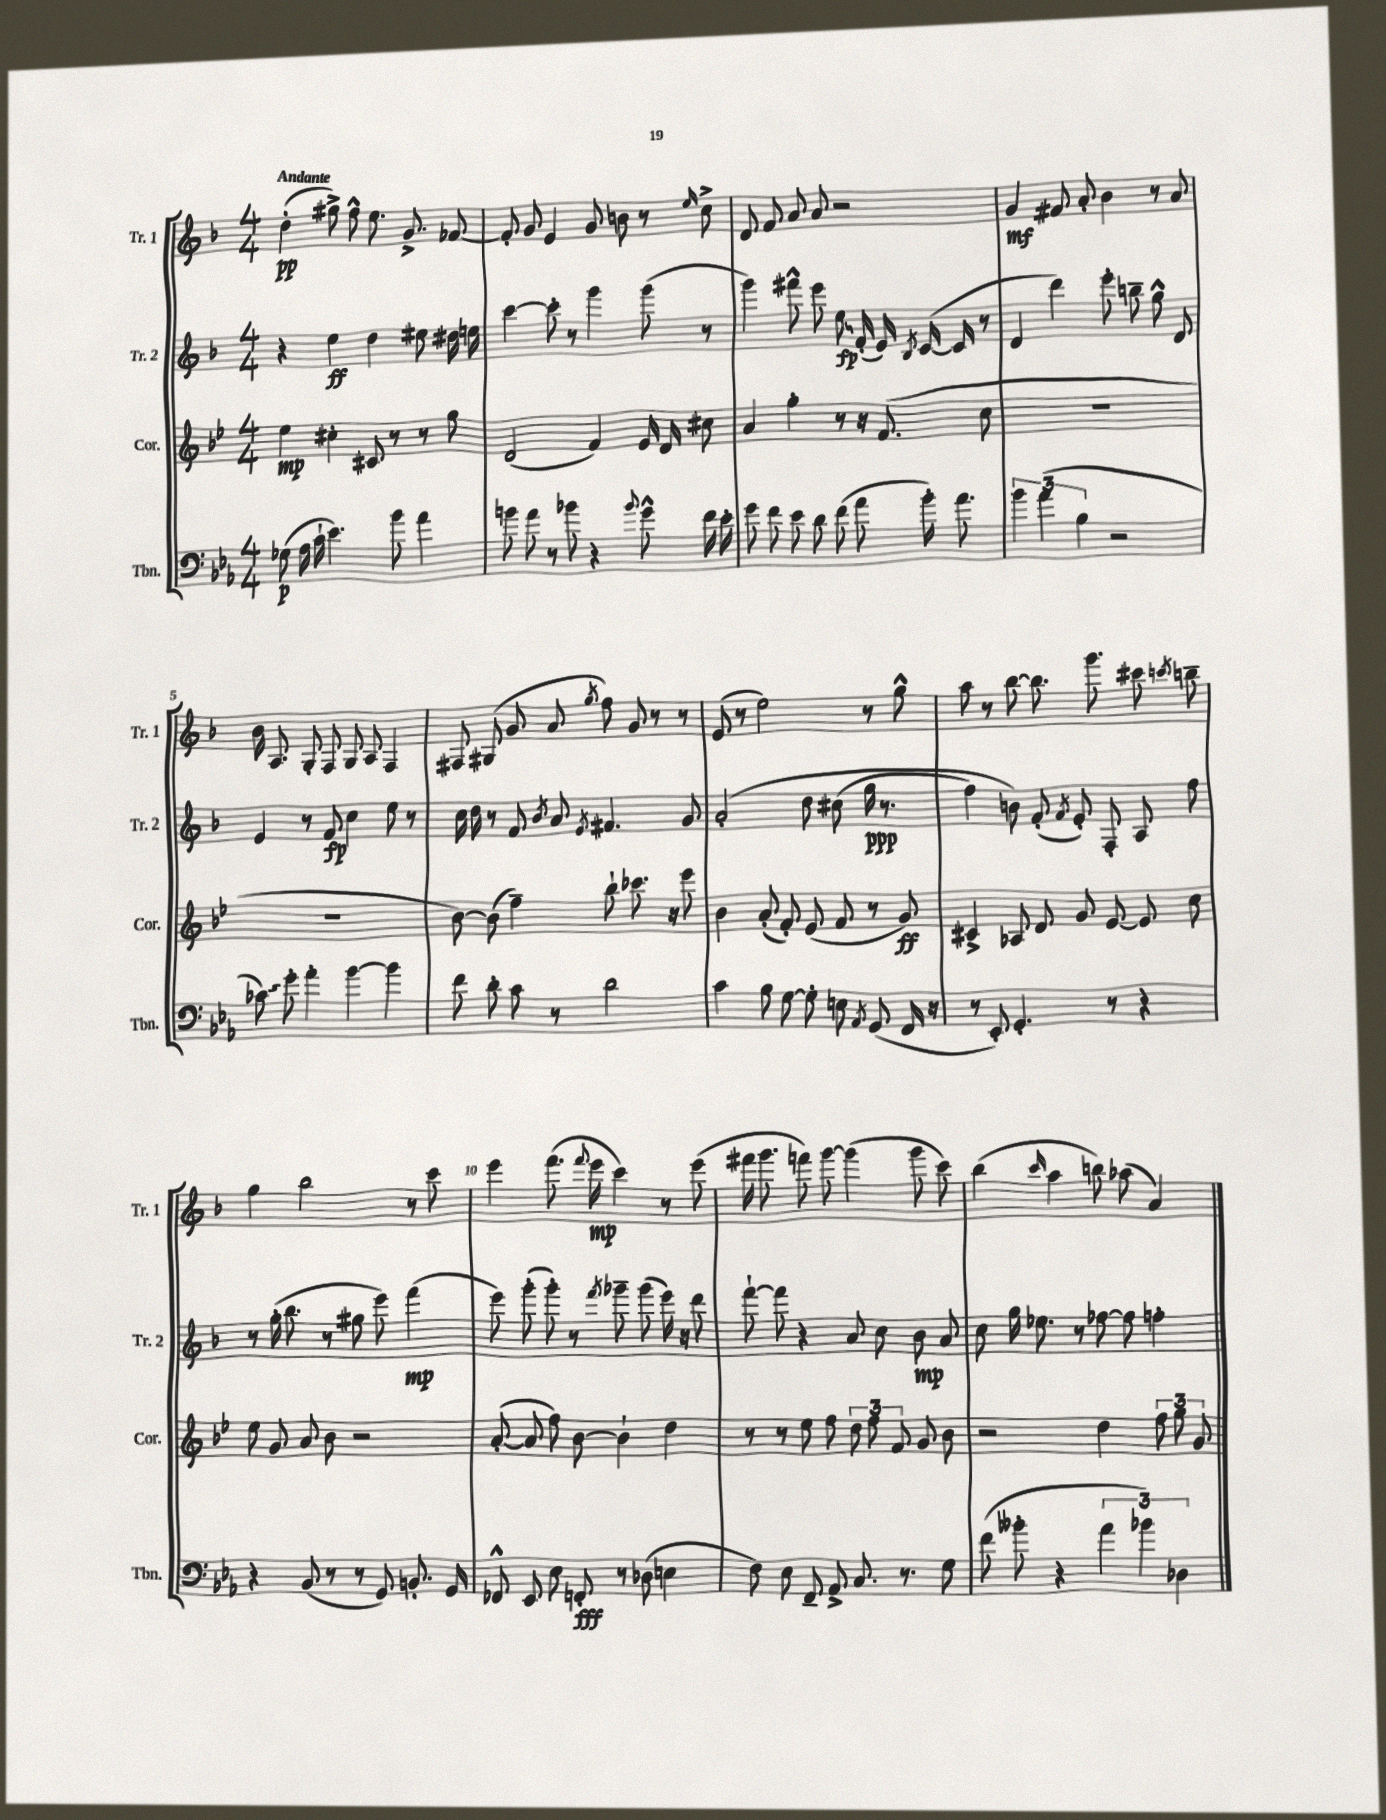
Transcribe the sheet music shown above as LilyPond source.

<<
\new StaffGroup <<
\new Staff = "s0" \with { instrumentName = "Tr. 1" shortInstrumentName = "Tr. 1" } {
    \clef treble \key f \major \numericTimeSignature \time 4/4 \tempo "Andante"
    \autoBeamOff d''4-.\pp( gis''8->) f''8-^ e''8. g'8.-> fes'8~ |
    fes'8-. g'8 e'4 g'8 b'8 r8 \grace { e''16 } c''8-> |
    d'8 f'8 a'8 a'8 r2 |
    g'4\mf fis'8 a'8-. bes'4 r8 a'8 |
    bes'16 a8. g8-. f8 g8 a8 f4 |
    fis8 gis8( g'8 a'8 \acciaccatura { g''8 } f''8) g'8 r8 r8 |
    e'8( r8 e''2) r8 g''8-^ |
    a''8 r8 bes''8~ bes''8. g'''8. cis'''8 \acciaccatura { c'''8 } b''8-- |
    g''4 bes''2 r8 c'''8 |
    e'''4 f'''8.( \appoggiatura { f'''8 } e'''16\mp c'''4) r8 e'''8( |
    fis'''16 g'''8. f'''8) g'''8~ g'''4( g'''8 c'''8) |
    bes''4( \grace { c'''16 } a''4 b''8) aes''8( a'4) \bar "|." |
}
\new Staff = "s1" \with { instrumentName = "Tr. 2" shortInstrumentName = "Tr. 2" } {
    \clef treble \key f \major \numericTimeSignature \time 4/4
    \autoBeamOff r4 e''4\ff d''4 eis''8 dis''16 e''16 |
    c'''4~ c'''8-. r8 g'''4 g'''8( r8 |
    g'''4) fis'''8-^ e'''8 \once \override Glissando.style = #'zigzag e''8\glissando\fp f'16-.( e'16) \acciaccatura { bes8 } c'16~( c'16 r8 |
    d'4 d'''4) \once \override Glissando.style = #'zigzag e'''8-.\glissando b''8-- g''8-^ d'8 |
    e'4 r8 f'8\fp c''4 e''8 r8 |
    c''16 d''16 r8 f'8 \acciaccatura { bes'8 } a'8 \acciaccatura { e'8 } fis'4. g'8 |
    a'2-.\( d''8 cis''8( g''16\ppp r8. |
    f''4) b'8\) f'8-.( \acciaccatura { f'8 } e'8-.) f8-. a8 f''8 |
    r8 g''16-.( bes''8. r8 gis''8 e'''8) f'''4\mp( |
    e'''8) g'''8-.( g'''8-.) r8 \acciaccatura { f'''8 } ges'''8-- ges'''8( e'''16) r16 d'''8 |
    f'''8~-! f'''8 r4 a'8 c''8 bes'8\mp a'8 |
    c''8 g''16 ees''8. r8 fes''8~ fes''8 f''4-. \bar "|." |
}
\new Staff = "s2" \with { instrumentName = "Cor." shortInstrumentName = "Cor." } {
    \clef treble \key bes \major \numericTimeSignature \time 4/4
    \autoBeamOff ees''4\mp cis''4-. cis'8 r8 r8 g''8 |
    d'2( f'4) ees'16 d'16 cis''8 |
    a'4 g''4-. r8 r16 f'8.( c''8 |
    R1 |
    R1 |
    bes'8~) bes'8( f''4--) bes''8-! ces'''8. r16 ees'''8 |
    bes'4 a'8-.( f'8-.) ees'8( f'8 r8 g'8\ff) |
    cis'4-> aes8 d'8 g'8 ees'8~ ees'8 c''8 |
    ees''8 g'8 a'8 bes'8 r2 |
    a'8~-.( a'8 f''8) bes'8~ bes'4-! d''4 |
    r8 r8 ees''8 f''8 \tuplet 3/2 { d''8 f''8 f'8 } g'8 bes'8 |
    r2 d''4 \tuplet 3/2 { f''8 g''8 g'8 } \bar "|." |
}
\new Staff = "s3" \with { instrumentName = "Tbn." shortInstrumentName = "Tbn." } {
    \clef bass \key ees \major \numericTimeSignature \time 4/4
    \autoBeamOff ges8\p( aes16 c'16-! ees'4.) bes'8 aes'4 |
    b'8 aes'8 r8 bes'8 r4 \appoggiatura { bes'8 } g'8-^ f'16 ees'16-. |
    g'8 f'8 ees'8 d'8 f'8( aes'8 bes'16-.) aes'8. |
    \tuplet 3/2 { bes'4 aes'4( bes4 } r2 |
    \once \override Glissando.style = #'zigzag ces'8\glissando) g'8-. aes'4-. bes'4~ bes'4 |
    f'8 d'8-. c'8 r8 d'2 |
    c'4 bes8 g8~ g8-. e8 \acciaccatura { aes,8 } g,8( f,16 r16 |
    r8 ees,8-.) g,4.-. r8 r4 |
    r4 bes,8( r8 r8 g,8) b,8.-. g,16 |
    fes,8-^ ees,8 ees8 f,8-.\fff r8 des8( e4 |
    f8) ees8 f,8-- aes,8-> c8. r8. g8 |
    f'8( beses'8-. r4 \tuplet 3/2 { aes'4 bes'4) des4 } \bar "|." |
}
>>
>>
\layout { \context { \Score \override BarNumber.break-visibility = ##(#f #t #t) barNumberVisibility = #(every-nth-bar-number-visible 5) } }
